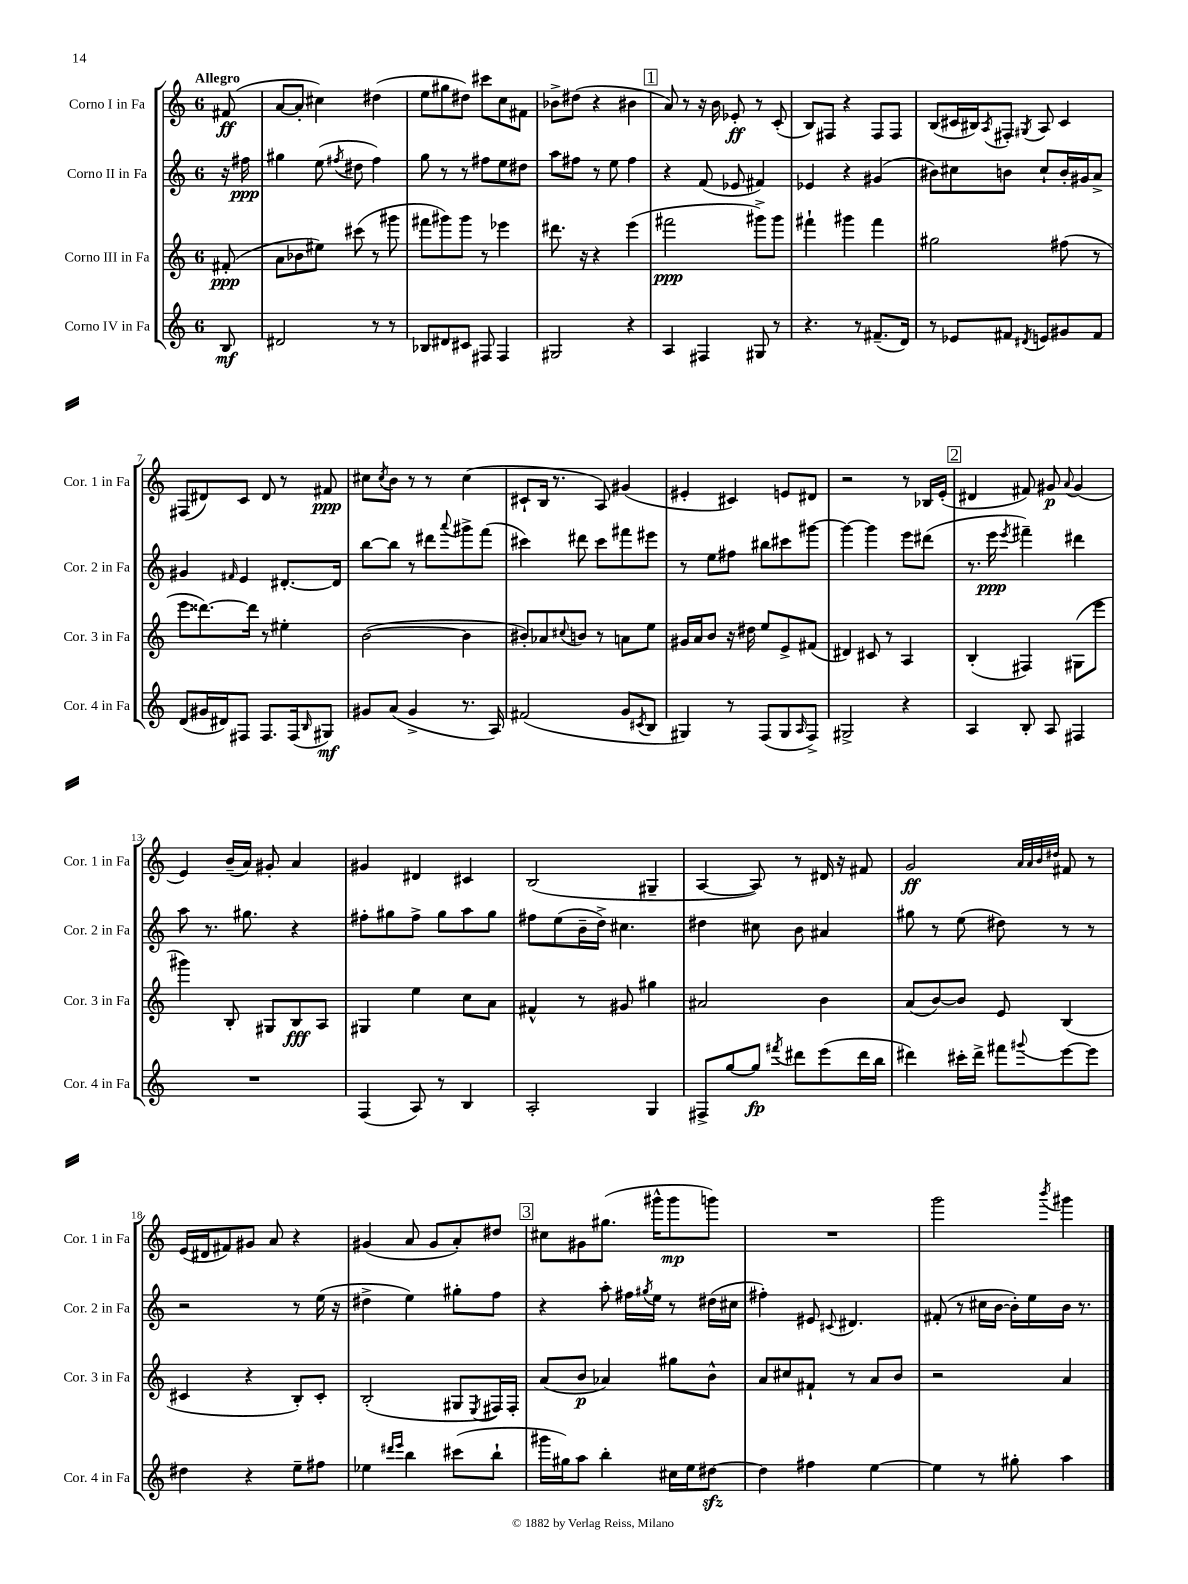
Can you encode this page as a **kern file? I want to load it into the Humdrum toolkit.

**kern	**kern	**kern	**kern
*staff4	*staff3	*staff2	*staff1
*clefG2	*clefG2	*clefG2	*clefG2
*k[]	*k[]	*k[]	*k[]
*M6/8	*M6/8	*M6/8	*M6/8
8B/	(8f#'/	16r	(8f#/
.	.	16ff#\	.
=	=	=	=
2d#/	8a\L	4gg#\	[8a/L
.	8b-\	.	8a'/]J
.	8ee#\J)	(8ee\	4cc#\)
.	.	8qff#/	.
.	(8ccc#\	8dd#\	.
8r	8r	4ff#\)	(4dd#\
8r	8ggg#\	.	.
=	=	=	=
8B-/L	8fff#\L	8gg\	8ee\L
8d#/	8ggg#\)	8r	8gg#\
8c#/J	8ggg#\J	8r	8dd#\J)
8F#/	8r	8ff#\L	8ccc#\L
4F#/	4eee-\	8ee\	8cc\
.	.	8dd#\J	8f#\J
=	=	=	=
2G#/	8.ddd#\	8aa\L	8b-^\L
.	.	8ff#\J	(8dd#\J
.	16r	.	.
.	4r	8r	4r
.	.	8ee\	.
4r	(4eee\	4ff#\	4b#\
=	=	=	=
4A/	2fff#\	4r	8a/)
.	.	.	8r
4F#/	.	(8f/	16r
.	.	.	16b\
.	.	8e-/	8e-'/
8G#/	8ggg#^\L)	4f#/)	8r
8r	8ggg#\J	.	(8c'/
=	=	=	=
4.r	4fff#`\	4e-/	8B/L)
.	.	.	8F#/J
.	4ggg#\	4r	4r
8r	.	.	.
(8.f#~/L	4fff#\	(4g#/	8F#/L
.	.	.	8F#/J
16d/Jk)	.	.	.
=	=	=	=
8r	2gg#\	8b#\L)	(8B/L
8e-/L	.	8cc#\	16c#/L
.	.	.	16B#/J)
.	.	.	8qA/
8f#/J	.	8b\J	8F#'/J
8qd#/	.	.	8qG#/
8e/L	.	8cc#`/L	8A/
8g#/	(8ff#\	16b'/L	4c#/
.	.	16g#/J	.
8f#/J	8r	8a^/J	.
=	=	=	=
(8d/L	8eee\L	4g#/	(8F#/L
16g#/L	[8.ddd##\)	.	8d#/)
16d#/J)	.	.	.
.	.	16qqf#/	.
8F#/J	.	4e/	8c/J
.	16ddd##\]Jk	.	.
8.F#/L	8r	.	8d#/
.	4ee#'\	[8.d#'/L	8r
(16F#/k	.	.	.
16qqB/	.	.	.
8G#/J)	.	.	8f#/
.	.	16d#/]Jk	.
=	=	=	=
8g#/L	([2b\	[8bb\L	8cc#\L
.	.	.	8qcc#/
(8a/J	.	8bb\]J	8b\J
4g#^/	.	8r	8r
.	.	8ddd#\L	8r
.	.	8qqaaa/	.
8.r	4b\]	8ggg#^\	(4cc#\
.	.	(8fff\J	.
16A/)	.	.	.
=	=	=	=
(2f#/	8b#'/L)	4ccc#\)	8c#`/L
.	8a-/	.	16B/Jk
.	.	.	8.r
.	8qqcc#/	.	.
.	8b/J	8ddd#\	.
.	8r	8ccc#\L	8A/)
8g/L	8a\L	8fff#\	(4g#/
8qc#/	.	.	.
8B/J	8ee\J	8eee#\J	.
=	=	=	=
4G#/)	16g#/LL	8r	4e#'/
.	16a/J	.	.
.	8b/J	8ee\L	.
8r	16r	8ff#\J	4c#/)
.	16dd#\	.	.
(8F/L	8ee/L	8bb#\L	.
8G#/	8e^/	8ccc#\	8e/L
16qqA/	.	.	.
8F^/J)	(8f#/J	[8ggg#\J	8d#/J
=	=	=	=
2G#^/	4d#/)	4ggg#\_	2r
.	8c#/	4ggg#\]	.
.	8r	.	.
4r	4A/	8eee\L	8r
.	.	(8ddd#\J	16B-/LL
.	.	.	(16e'/JJ
=	=	=	=
4A/	(4B'/	8.r	4d#/
.	.	16eee\	.
.	.	8qeee/	.
8B'/	4F#/)	4fff#~\)	8f#/)
8A/	.	.	8g#/
.	.	.	8qqa/
4F#/	(8G#\L	4ddd#\	(4g#/
.	8eee\J	.	.
=	=	=	=
2.r	4ggg#\)	8aa\	4e/)
.	.	8.r	.
.	8B'/	.	(16b~/LL
.	.	8.gg#\	16a/JJ)
.	8G#/L	.	8g#'/
.	8B/	4r	4a/
.	8A/J	.	.
=	=	=	=
(4F/	4G#/	8ff#'\L	4g#/
.	.	8gg#\	.
8A/)	4ee\	8ff#^\J	4d#/
8r	.	8gg#\L	.
4B/	8cc\L	8aa\	4c#/
.	8a\J	8gg#\J	.
=	=	=	=
2A'/	4f#^^/	8ff#\L	(2B/
.	.	(8ee\	.
.	8r	16b~\L	.
.	.	16dd^\JJ)	.
.	8g#/	4.cc#\	.
4G/	4gg#\	.	4G#~/
=	=	=	=
8F#^/L	2a#/	4dd#\	[4A/
[8gg/	.	.	.
8gg/]J	.	8cc#\	8A/])
8qfff#/	.	.	.
8ddd#\L	.	8b\	8r
(8eee\	4b\	4a#/	16d#/
.	.	.	16r
16ddd#\L	.	.	8f#/
16bb\JJ	.	.	.
=	=	=	=
4ddd#\)	(8a/L	8gg#\	2g/
.	[8b/)	8r	.
16ccc#'\LL	8b/]J	(8ee\	.
16ddd#^\JJ	.	.	.
8fff#\L	8e/	8dd#\)	.
.	.	.	32qqa/LLL
.	.	.	32qqa/
.	.	.	32qqb/
8qqggg#/	.	.	32qqdd#/JJJ
[8eee\	(4B/	8r	8f#/
8eee\]J	.	8r	8r
=	=	=	=
4dd#\	4c#/	2r	(16e/LL
.	.	.	16d#/J
.	.	.	8f#/)
4r	4r	.	8g#/J
.	.	.	8a/
8ee~\L	8B'/L)	8r	4r
8ff#\J	8c#'/J	(16ee\	.
.	.	16r	.
=	=	=	=
4ee-\	(2B'/	4dd#^\	(4g#/
16qqddd#/LL	.	.	.
16qqeee/JJ	.	.	.
4bb\	.	4ee\)	8a/
.	.	.	8g#/L
(8ccc#\L	8G#/L	8gg#'\L	8a'/)
.	8qE/	.	.
8bb`\J	16F#/L)	8ff\J	8dd#/J
.	16F#'/JJ	.	.
=	=	=	=
16ggg#\LL	(8a/L	4r	8cc#\L
16gg#\J)	.	.	.
8aa\J	8b/J	.	8g#\
4bb'\	4a-/)	8aa'\	(8.gg#\J
.	.	16ff#\LL	.
.	.	8qgg#/	.
.	.	16ee\JJ	16ggg#^^\LK
16cc#\LL	8gg#\L	8r	8ggg#\
16ee\J	.	.	.
[8dd#\J	8b^^\J	(16dd#\LL	8ggg\J)
.	.	16cc#\JJ	.
=	=	=	=
4dd#\]	8a/L	4ff#'\)	2.r
.	8cc#/	.	.
4ff#\	8f#`/J	8e#/	.
.	.	8qqc#/	.
.	8r	4.d#/	.
[4ee\	8a/L	.	.
.	8b/J	.	.
=	=	=	=
4ee\]	2r	(8f#'/	2ggg\
.	.	8r	.
8r	.	16cc#\LL	.
.	.	[16b\JJ	.
8gg#'\	.	16b'\]LL)	.
.	.	16ee\	.
.	.	.	8qbbb/
4aa\	4a/	16b\JJ	4ggg#\
.	.	8.r	.
==	==	==	==
*-	*-	*-	*-
